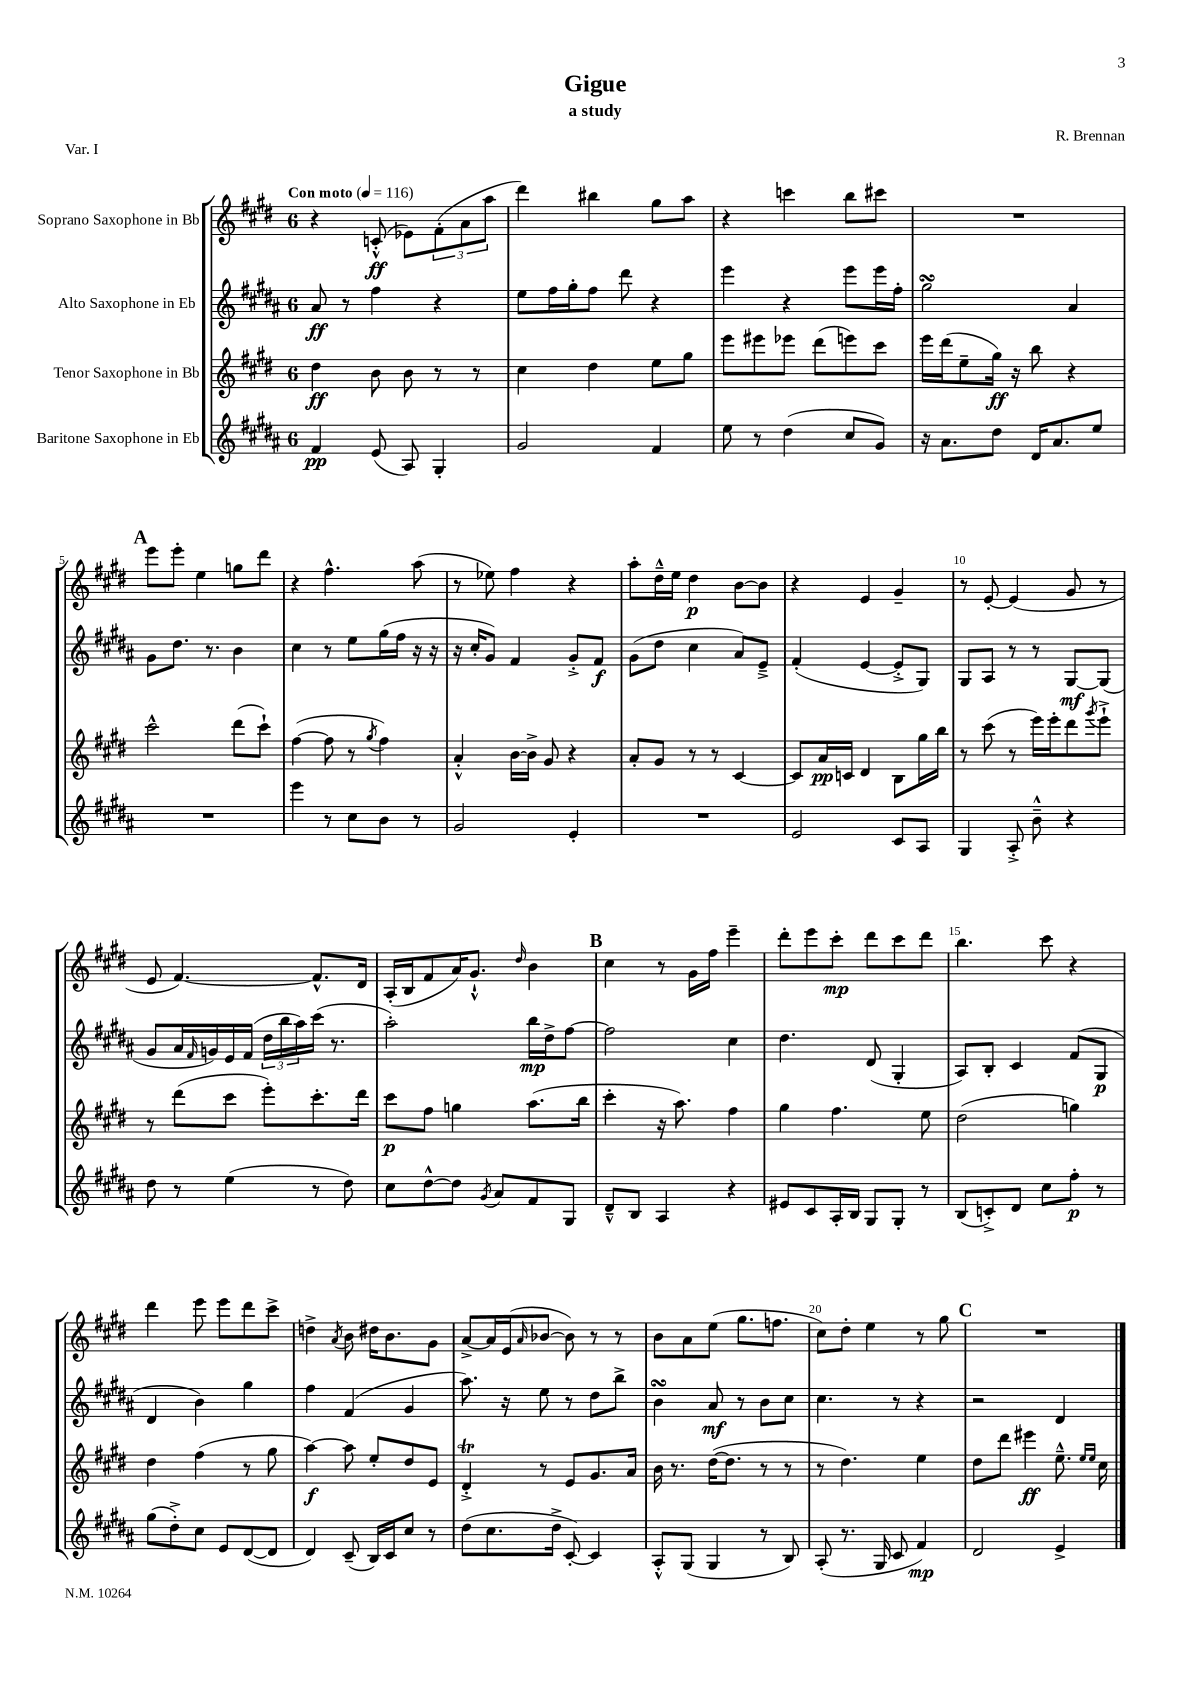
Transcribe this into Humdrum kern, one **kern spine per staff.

**kern	**kern	**kern	**kern
*staff4	*staff3	*staff2	*staff1
*clefG2	*clefG2	*clefG2	*clefG2
*k[f#c#g#d#a#]	*k[f#c#g#d#]	*k[f#c#g#d#a#]	*k[f#c#g#d#]
*M6/8	*M6/8	*M6/8	*M6/8
*MM116	*MM116	*MM116	*MM116
4f#/	4dd#\	8a#/	4r
.	.	8r	.
(8e/	8b\	4ff#\	(8c'^^/
8A#/)	8b\	.	8e-\L)
4G#'/	8r	4r	(12f#'\
.	.	.	12a\
.	8r	.	.
.	.	.	12aa\J
=	=	=	=
2g#/	4cc#\	8ee\L	4ddd#\)
.	.	16ff#\L	.
.	.	16gg#'\J	.
.	4dd#\	8ff#\J	4bb#\
.	.	8ddd#\	.
4f#/	8ee\L	4r	8gg#\L
.	8gg#\J	.	8aa\J
=	=	=	=
8ee\	8eee\L	4eee\	4r
8r	8eee#\	.	.
(4dd#\	8eee-\J	4r	4ccc\
.	(8ddd#\L	.	.
8cc#/L	8eee\)	8eee\L	8bb\L
8g#/J)	8ccc#\J	16eee\L	8ccc#\J
.	.	16ff#'\JJ	.
=	=	=	=
16r	16eee\LL	2gg#\	2.r
8.a#\L	(16ddd#\J	.	.
.	8ee~\	.	.
8dd#\J	16gg#\Jk)	.	.
.	16r	.	.
16d#/LK	8bb\	.	.
8.a#/	.	.	.
.	4r	4a#/	.
8ee/J	.	.	.
=	=	=	=
2.r	2ccc#^^\	8g#\L	8eee\L
.	.	8.dd#\J	8eee'\J
.	.	.	4ee\
.	.	8.r	.
.	(8ddd#\L	4b\	8gg\L
.	8ccc#`\J)	.	8ddd#\J
=	=	=	=
4eee\	([4ff#\	4cc#\	4r
8r	8ff#\]	8r	4.ff#^^\
8cc#\L	8r	8ee\L	.
.	8qgg#/	.	.
8b\J	4ff#\)	(16gg#\L	.
.	.	16ff#\JJ	.
8r	.	16r	(8aa\
.	.	16r	.
=	=	=	=
2g#/	4a'^^/	16r	8r
.	.	16cc#'/LK	.
.	.	8g#/J)	8ee-\)
.	[16b\LL	4f#/	4ff#\
.	16b^\]JJ	.	.
.	8g#/	.	.
4e'/	4r	8g#'^/L	4r
.	.	8f#/J	.
=	=	=	=
2.r	8a'/L	(8g#\L	8aa'\L
.	8g#/J	8dd#\J	16dd#~^^\L
.	.	.	16ee\JJ
.	8r	4cc#\	4dd#\
.	8r	.	.
.	[4c#/	8a#/L)	[8b\L
.	.	8e~^/J	8b\]J
=	=	=	=
2e/	8c#/]L	(4f#'/	4r
.	16a/L	.	.
.	16c/JJ	.	.
.	4d#/	[4e/	4e/
8c#/L	8B\L	8e'^/]L	4g#~/
8A#/J	16gg#\L	8G#/J)	.
.	16bb\JJ	.	.
=	=	=	=
4G#/	8r	8G#/L	8r
.	(8ccc#\	8A#/J	[8e'/
8A#'^/	8r	8r	(4e/]
8b~^^\	16eee\LL)	8r	.
.	16eee'\J	.	.
4r	8ddd#\	[8G#/L	8g#/
.	8qggg#/	.	.
.	8eee`^\J	(8G#/]J	8r
=	=	=	=
8dd#\	8r	8g#/L	8e/
8r	(8ddd#\L	16a#/L	[4.f#/)
.	.	16qqf#/	.
.	.	16g/)	.
(4ee\	8ccc#\J	16e/	.
.	.	(16f#/JJ	.
.	8eee'\L)	24dd#\LL	.
.	.	24bb\	.
.	.	24aa#\)	.
8r	8.ccc#'\	(16ccc#\JJ	8.f#^^/]L
.	.	8.r	.
8dd#\)	.	.	.
.	16ddd#\Jk	.	16d#/Jk
=	=	=	=
8cc#\L	8ccc#\L	2aa#'\)	(16A'/LL
.	.	.	16B/J
[8dd#^^\	8ff#\J	.	8f#/
8dd#\]J	4gg\	.	16a/K)
.	.	.	8.g#`^^/J
8qg#/	.	.	.
8a#/L	.	.	.
.	.	.	16qqdd#/
8f#/	(8.aa\L	16bb\LL	4b\
.	.	16dd#^\J	.
8G#/J	.	[8ff#\J	.
.	16bb\Jk	.	.
=	=	=	=
8d#~^^/L	4ccc#'\	2ff#\]	4cc#\
8B/J	.	.	.
4A#/	16r	.	8r
.	8.aa\)	.	.
.	.	.	16g#\LL
.	.	.	16ff#\JJ
4r	4ff#\	4cc#\	4eee~\
=	=	=	=
8e#/L	4gg#\	4.dd#\	8ddd#'\L
8c#/	.	.	8eee\
16A#'/L	4.ff#\	.	8ccc#'\J
16B/JJ	.	.	.
8G#/L	.	(8d#/	8ddd#\L
8G#'/J	.	4G#'/	8ccc#\
8r	8ee\	.	8ddd#\J
=	=	=	=
(8B/L	(2dd#\	8A#/L)	4.bb\
8c'^/)	.	8B'/J	.
8d#/J	.	4c#/	.
8cc#\L	.	.	8ccc#\
8ff#'\J	4gg\)	(8f#/L	4r
8r	.	8G#/J	.
=	=	=	=
(8gg#\L	4dd#\	4d#/	4ddd#\
8dd#'^\)	.	.	.
8cc#\J	(4ff#\	4b\)	8eee\
8e/L	.	.	8eee\L
([8d#/	8r	4gg#\	8ddd#\
8d#/]J	8gg#\	.	8ccc#^\J
=	=	=	=
4d#/)	[4aa\)	4ff#\	4dd^\
.	.	.	8qa/
(8c#~/	8aa\]	(4f#/	8b\
16B/LL)	8ee'/L	.	16dd#\LK
16c#/J	.	.	8.b\
8cc#/J	8dd#/	4g#/	.
8r	8e/J	.	8g#\J
=	=	=	=
(8dd#\L	4d#'^/	8.aa#\)	[8a^/L
8.cc#\	.	.	16a/]L
.	.	16r	(16e/J
.	.	.	16qqa/
.	8r	8ee\	[8b-/J
16dd#^\Jk	.	.	.
[8c#'/)	8e/L	8r	8b-\])
4c#/]	8.g#/	8dd#\L	8r
.	.	8bb^\J	8r
.	16a/Jk	.	.
=	=	=	=
8A#'^^/L	16b\	4b\	8b\L
.	8.r	.	.
(8G#/J	.	.	8a\
4G#/	([16dd#\LK	8a#/	(8ee\J
.	8.dd#\]J	.	.
.	.	8r	8.gg#\L
8r	8r	8b\L	.
.	.	.	8.ff\J
8B/)	8r	8cc#\J	.
=	=	=	=
(8A#'/	8r	4.cc#\	8cc#\L)
8.r	4.dd#\)	.	8dd#'\J
.	.	.	4ee\
16G#/	.	.	.
8c#/	.	8r	.
4f#/)	4ee\	4r	8r
.	.	.	8gg#\
=	=	=	=
2d#/	8dd#\L	2r	2.r
.	8ddd#\J	.	.
.	4eee#\	.	.
4e^/	8.ee~^^\	4d#/	.
.	16qqee/LL	.	.
.	16qqee/JJ	.	.
.	16cc#\	.	.
==	==	==	==
*-	*-	*-	*-
